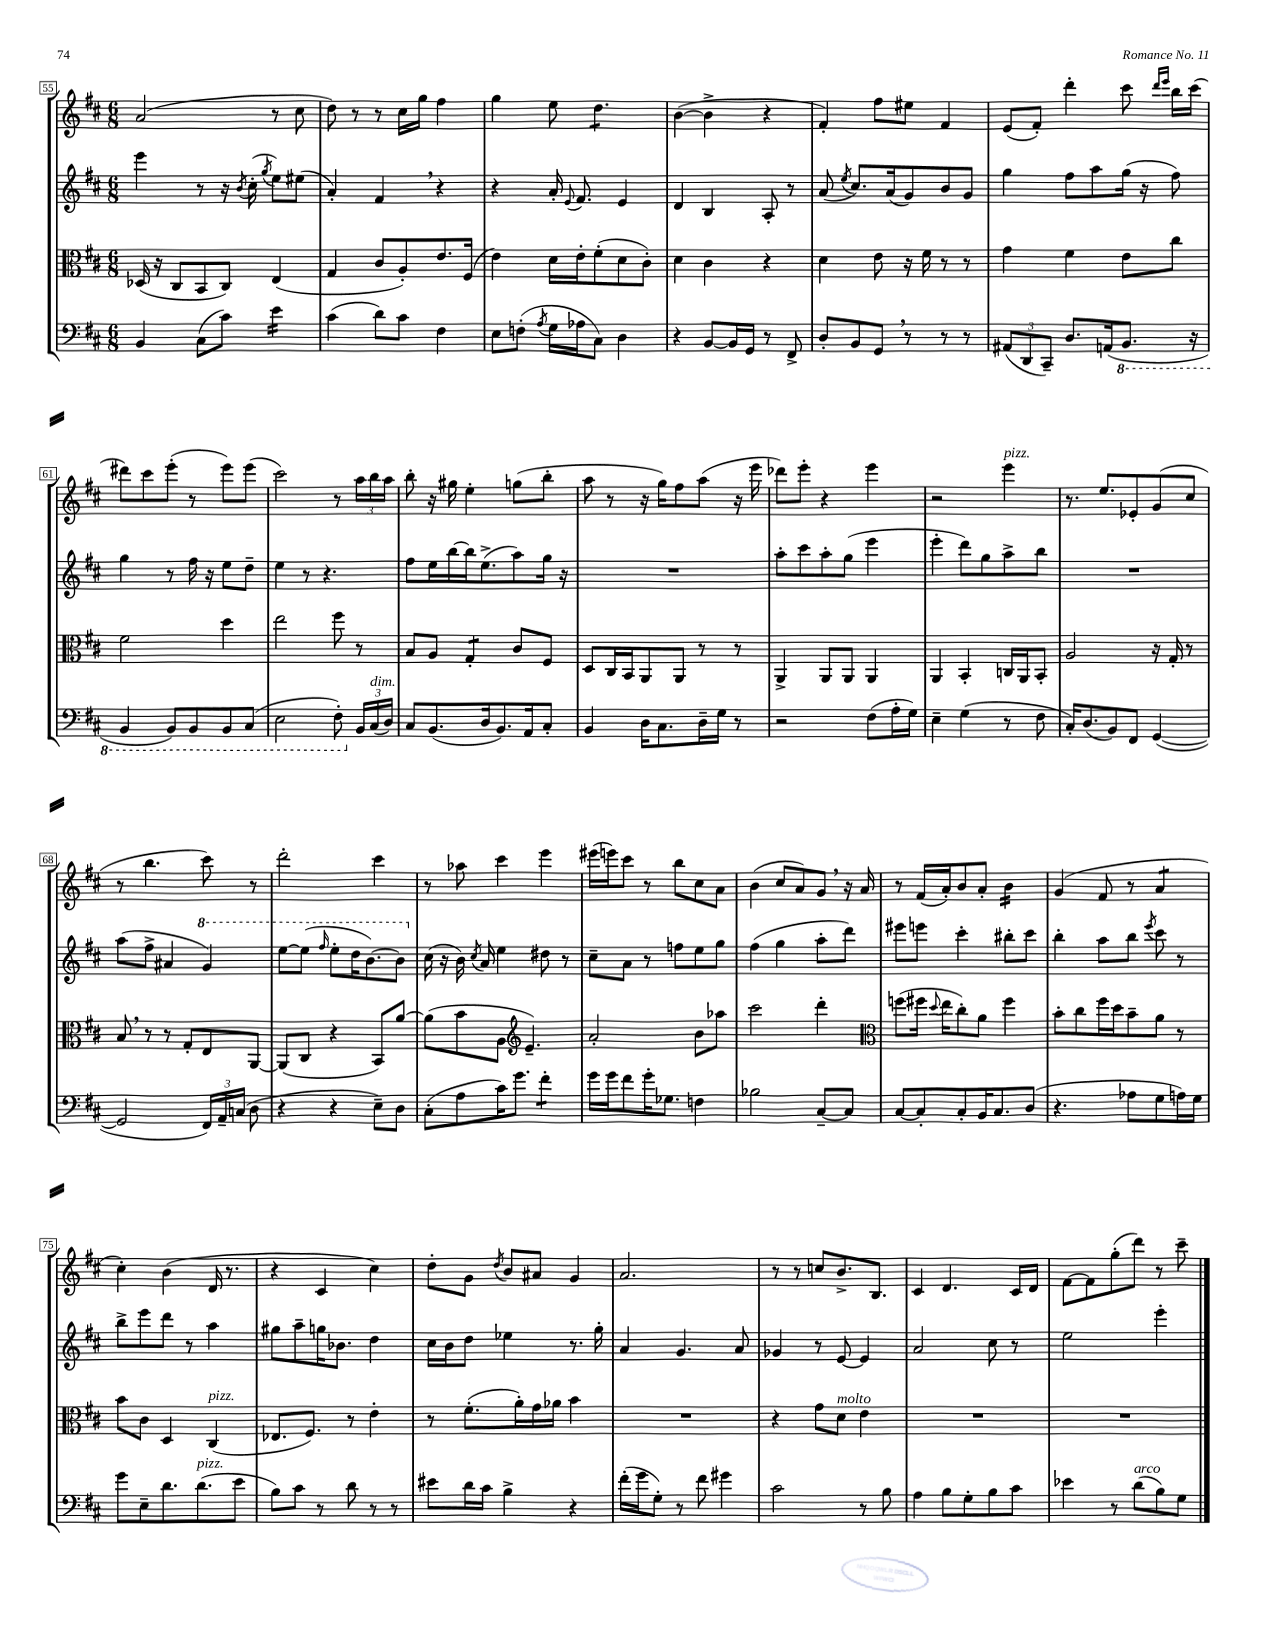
<<
\new StaffGroup <<
\new Staff = "s0" {
    \clef treble \key d \major \numericTimeSignature \time 6/8
    \autoBeamOff a'2( r8 cis''8 |
    d''8) r8 r8 cis''16[ g''16] fis''4 |
    g''4 e''8 d''4.:8 |
    b'4~( b'4-> r4 |
    fis'4-.) fis''8[ eis''8] fis'4 |
    e'8[( fis'8]-.) d'''4-. cis'''8 \grace { d'''16[ e'''16] } b''16[ cis'''16]( |
    dis'''8[) cis'''8 e'''8]-.( r8 e'''8[) e'''8]( |
    cis'''2) r8 \tuplet 3/2 { a''16[ b''16 a''16] } |
    b''8-. r16 gis''16 e''4-. g''8[( b''8]-. |
    a''8 r8 r16 g''16[) fis''8 a''8]( r16 e'''16 |
    des'''8[) e'''8]-. r4 e'''4 |
    r2 e'''4^\markup { \italic "pizz." } |
    r8. e''8.[ ees'8-. g'8( cis''8] |
    r8 b''4. cis'''8) r8 |
    d'''2-. cis'''4 |
    r8 aes''8 cis'''4 e'''4 |
    eis'''16[( e'''16) cis'''8] r8 b''8[ cis''8 a'8] |
    b'4( cis''8[ a'8) g'8] \breathe r16 a'16 |
    r8 fis'16[( a'16-.) b'8 a'8]-. b'4:16 |
    g'4( fis'8 r8 a'4:8 |
    cis''4-.) b'4( d'16 r8. |
    r4 cis'4 cis''4) |
    d''8[-. g'8] \acciaccatura { d''8 } b'8[ ais'8] g'4 |
    a'2. |
    r8 r8 c''8[ b'8.-> b8.] |
    cis'4 d'4. cis'16[ d'16] |
    fis'8[~ fis'8 g''8-.( d'''8]) r8 cis'''8-- \bar "|." |
}
\new Staff = "s1" {
    \clef treble \key d \major \numericTimeSignature \time 6/8
    \autoBeamOff e'''4 r8 r16 \acciaccatura { b'8 } cis''16-.( \acciaccatura { g''8 } e''8[) eis''8]( |
    a'4-.) fis'4 \breathe r4 |
    r4 a'16-. \appoggiatura { e'8 } fis'8. e'4 |
    d'4 b4 a8-. r8 |
    a'8( \acciaccatura { e''8 } cis''8.[) a'16( g'8) b'8 g'8] |
    g''4 fis''8[ a''8 g''16]( r16 fis''8) |
    g''4 r8 fis''16 r16 e''8[ d''8]-- |
    e''4 r8 r4. |
    fis''8[ e''16 b''16~ b''16 e''8.->( a''8) g''16] r16 |
    R2. |
    a''8[-. cis'''8 a''8-. g''8]( e'''4 |
    e'''4-. d'''8[) g''8 a''8-> b''8] |
    R2. |
    a''8[( fis''8]-> ais'4 \ottava #1 g''4) |
    e'''8[~ e'''8]( \grace { fis'''16 } e'''8[-. d'''16 b''8.~) b''8] \ottava #0 |
    cis''16( r16 b'16) \acciaccatura { cis''8 } a'16 e''4 dis''8 r8 |
    cis''8[-- a'8] r8 f''8[ e''8 g''8] |
    fis''4( g''4 a''8[-. d'''8]) |
    eis'''8[ e'''8] cis'''4-. bis''8[-. cis'''8] |
    b''4-. a''8[ b''8] \acciaccatura { e'''8 } cis'''8 r8 |
    b''8[-> e'''8 d'''8] r8 a''4 |
    gis''8[ a''8-- g''16 bes'8.] d''4 |
    cis''16[ b'16 d''8] ees''4 r8. g''16-. |
    a'4 g'4. a'8 |
    ges'4 r8 e'8~ e'4 |
    a'2 cis''8 r8 |
    e''2 e'''4-. \bar "|." |
}
\new Staff = "s2" {
    \clef alto \key d \major \numericTimeSignature \time 6/8
    \autoBeamOff des16( r16 cis8[ b,8 cis8]) e4( |
    g4 cis'8[ a8-.) e'8. fis16]( |
    e'4) d'16[ e'16-. fis'8-.( d'8 cis'8]-.) |
    d'4 cis'4 r4 |
    d'4 e'8 r16 fis'16 r8 r8 |
    g'4 fis'4 e'8[ cis''8] |
    fis'2 d''4 |
    e''2 fis''8 r8 |
    b8[ a8] g4:8-. cis'8[ fis8] |
    d8[ cis16 b,16 a,8 a,8] r8 r8 |
    a,4-> a,8[ a,8] a,4 |
    a,4 b,4-. c16[ a,16 b,8]-. |
    a2 r16 g16-. r8 |
    b8 \breathe r8 r8 g8[-. e8 a,8]~ |
    a,8[( cis8] r4 b,8[) a'8]~ |
    a'8[( b'8 a8] \clef treble e'4.--) |
    a'2-. b'8[ aes''8] |
    cis'''2 d'''4-. |
    \clef alto f''8[( fis''16] \appoggiatura { d''8 } e''16[ cis''8-.) a'8] fis''4 |
    b'8[-. cis''8 fis''16 d''16 b'8-- a'8] r8 |
    b'8[ cis'8] d4 cis4^\markup { \italic "pizz." }( |
    ees8.[ fis8.]) r8 e'4-. |
    r8 fis'8.[-.( a'16-.) g'16 aes'16] b'4 |
    R2. |
    r4 g'8[ d'8]^\markup { \italic "molto" } e'4 |
    R2. |
    R2. \bar "|." |
}
\new Staff = "s3" {
    \clef bass \key d \major \numericTimeSignature \time 6/8
    \autoBeamOff b,4 cis8[( cis'8]) e'4:16 |
    cis'4( d'8[) cis'8] fis4 |
    e8[ f8]-.( \acciaccatura { a8 } g16[ aes16 cis8]) d4 |
    r4 b,8[~ b,16 g,16] r8 fis,8-> |
    d8[-. b,8 g,8] \breathe r8 r8 r8 |
    \tuplet 3/2 { ais,8[( d,8 cis,8]--) } d8.[ a,16( \ottava #-1 b,,8.] r16 |
    b,,4 b,,8[) b,,8 b,,8 cis,8]( |
    e,2 fis,8-.) \ottava #0 \tuplet 3/2 { b,16[ cis16^\markup { \italic "dim." }( d16]) } |
    cis8[ b,8.( d16 b,8.) a,16 cis8]-. |
    b,4 d16[ cis8. d16-- g16] r8 |
    r2 fis8[( a16-. g16]) |
    e4-- g4( r8 fis8 |
    cis16[-.) d8.( b,8) fis,8] g,4~( |
    g,2 \tuplet 3/2 { fis,16[) a,16-- c16]( } d8 |
    r4 r4 e8[--) d8] |
    cis8[-.( a8 cis'16) g'8.] fis'4:8-. |
    g'16[ g'16 fis'8 g'16-. ges8.] f4 |
    bes2 cis8[~-- cis8] |
    cis8[~ cis8-. cis8-. b,16 cis8. d8]( |
    r4. aes8[ g8 a16) g16] |
    g'8[ e8-- d'8. d'8.^\markup { \italic "pizz." }( e'8] |
    b8[) cis'8] r8 d'8 r8 r8 |
    eis'8[ d'16 cis'16] b4-> r4 |
    fis'16[-.( g'16 g8]-.) r8 fis'8 gis'4 |
    cis'2 r8 b8 |
    a4 b8[ g8-. b8 cis'8] |
    ees'4 r8 d'8[^\markup { \italic "arco" }( b8) g8] \bar "|." |
}
>>
>>
\layout { \context { \Score currentBarNumber = #55 \override BarNumber.stencil = #(make-stencil-boxer 0.1 0.3 ly:text-interface::print) } }
